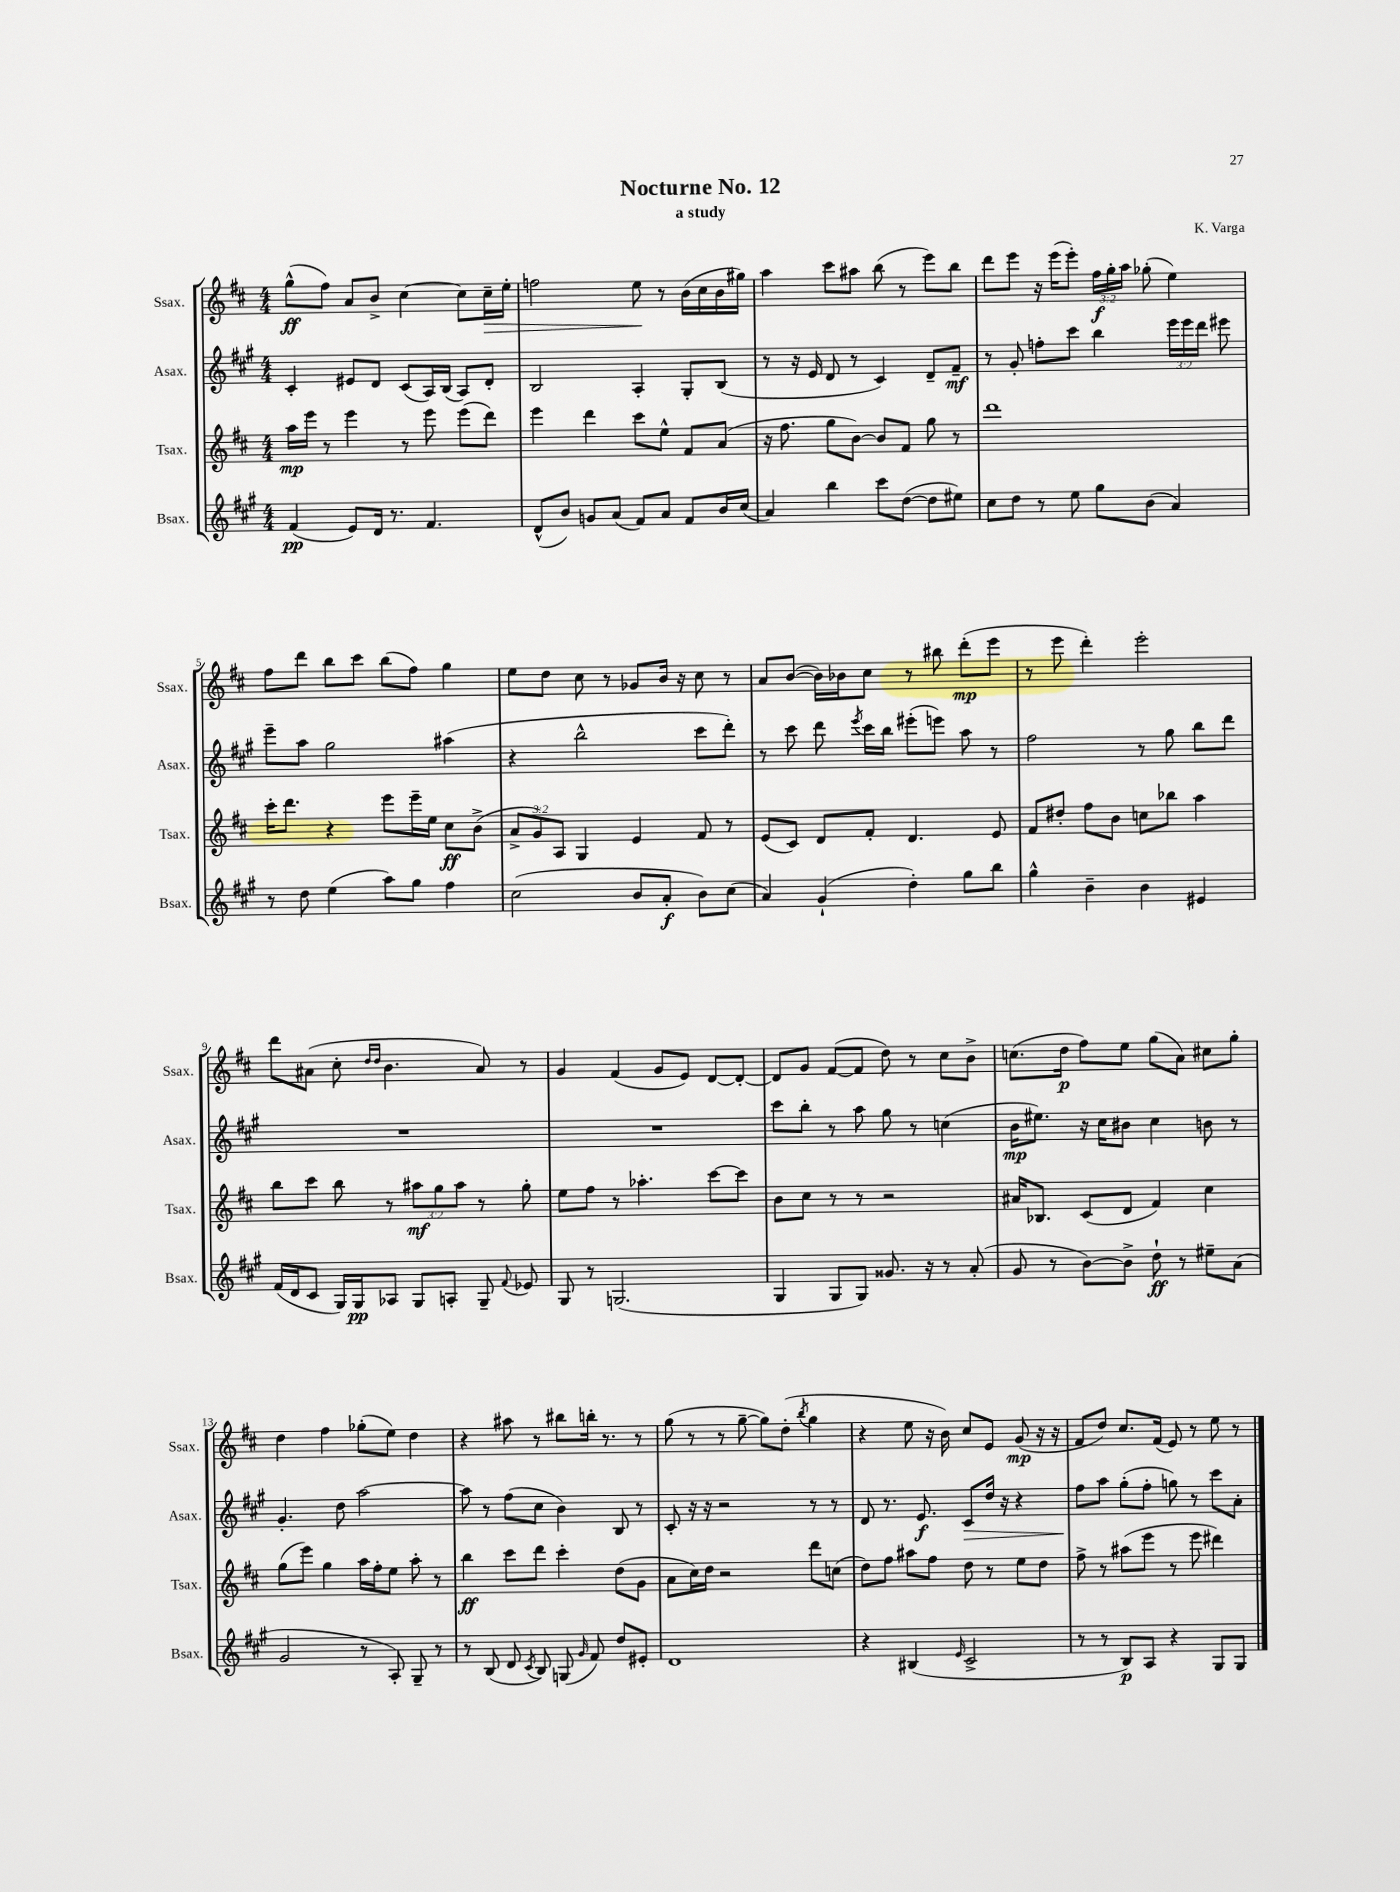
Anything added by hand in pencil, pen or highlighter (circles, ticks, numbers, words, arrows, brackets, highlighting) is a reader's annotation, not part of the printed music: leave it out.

**kern	**kern	**kern	**kern
*staff4	*staff3	*staff2	*staff1
*clefG2	*clefG2	*clefG2	*clefG2
*k[f#c#g#]	*k[f#c#]	*k[f#c#g#]	*k[f#c#]
*M4/4	*M4/4	*M4/4	*M4/4
(4f#/	16aa\LL	4c#'/	(8gg^^\L
.	16eee\JJ	.	.
.	8r	.	8ff#\J)
8e/L)	4eee\	8e#/L	8a/L
16d/Jk	.	8d/J	8b^/J
8.r	.	.	.
.	8r	(8c#/L	[4cc#\
4.f#/	8eee\	16A/L)	.
.	.	(16B/JJ	.
.	(8eee\L	8A/L)	8cc#\]L
.	8ddd\J)	8d'/J	16cc#~\L
.	.	.	16ee'\JJ
=	=	=	=
(8d^^/L	4eee\	2B/	2ff\
8b/J)	.	.	.
8g/L	4ddd\	.	.
(8a/J	.	.	.
8f#/L)	8ccc#\L	4A'/	8ee\
8a/J	8ee^^\J	.	8r
8f#/L	8f#/L	8G#'/L	(16b\LL
.	.	.	16cc#\
16b/L	(8a/J	(8B/J	16b\
(16cc#/JJ	.	.	16gg#\JJ)
=	=	=	=
4a/)	16r	8r	4aa\
.	8.ff#\	.	.
.	.	16r	.
.	.	16e/	.
4bb\	8gg\L	8d/	8ccc#\L
.	[8b\J)	8r	8aa#\J
8ccc#\L	8b/]L	4c#/)	(8bb\
([8dd\J	8f#/J	.	8r
8dd\]L	8gg\	8d~/L	8eee\L)
8ee#\J)	8r	8f#~/J	8bb\J
=	=	=	=
8cc#\L	1ddd	8r	8ddd\L
8dd\J	.	8g#'/	8eee\J
8r	.	8ff'\L	16r
.	.	.	(16eee\LK
8ee\	.	8ccc#\J	8eee'\J)
8gg#\L	.	4bb\	24ff#\LL
.	.	.	24gg'\
.	.	.	24aa\JJ
(8b\J	.	.	(8gg-'\
4a/)	.	24eee\LL	4ee\)
.	.	24eee\	.
.	.	24ddd\JJ	.
.	.	8eee#\	.
=	=	=	=
8r	16ccc#'\LK	8eee~\L	8ff#\L
.	8.ddd\J	.	.
8dd\	.	8aa\J	8ddd\J
(4ee\	4r	2gg#\	8bb\L
.	.	.	8ccc#\J
8aa\L)	8eee\L	.	(8bb\L
8gg#\J	16eee~\L	.	8ff#\J)
.	16ee\JJ	.	.
4ff#\	8cc#\L	(4aa#\	4gg\
.	(8b^\J	.	.
=	=	=	=
(2cc#\	12a^/L	4r	8ee\L
.	12g/)	.	.
.	.	.	8dd\J
.	12A/J	.	.
.	4G/	2bb^^\	8cc#\
.	.	.	8r
8b/L	4e/	.	8g-/L
8a'/J	.	.	16b/Jk
.	.	.	16r
8b\L)	8f#/	8ccc#\L	8cc#\
(8cc#\J	8r	8ddd'\J)	8r
=	=	=	=
4a/)	(8e/L	8r	8a/L
.	8c#/J)	8ccc#\	([8b/J
(4g#`/	8d/L	8ddd\	16b\]LL)
.	.	.	16b-\J
.	.	8qeee/	.
.	8f#'/J	16ccc#\LL	8cc#\J
.	.	16bb\JJ	.
4dd'\)	4.d/	(8eee#'\L	8r
.	.	8eee\J)	8bb#\
8gg#\L	.	8aa\	(8ddd'\L
8bb\J	8e/	8r	8eee\J
=	=	=	=
4gg#^^\	8f#/L	2ff#\	8r
.	8dd#'/J	.	8eee\
4b~\	8ff#\L	.	4ddd'\)
.	8b\J	.	.
4b\	8cc\L	8r	2eee'\
.	8bb-\J	8gg#\	.
4e#/	4aa\	8bb\L	.
.	.	8ddd\J	.
=	=	=	=
(16f#/LL	8bb\L	1r	8ddd\L
16d/J	.	.	.
8c#/J	8ccc#\J	.	(8a#\J
16G#/LL)	8bb\	.	8cc#'\
16G#/J	.	.	.
.	.	.	16qqdd/LL
.	.	.	16qqdd/JJ
8A-/J	8r	.	4.b\
8G#/L	12aa#\L	.	.
.	12gg\	.	.
8A'/J	.	.	.
.	12aa#\J	.	.
8G#~/	8r	.	8a#/)
8qqf#/	.	.	.
8e-/	8gg'\	.	8r
=	=	=	=
8G#/	8ee\L	1r	4g/
8r	8ff#\J	.	.
(2.G/	8r	.	(4f#/
.	4.aa-'\	.	.
.	.	.	8g/L
.	.	.	8e/J)
.	[8ccc#\L	.	[8d/L
.	8ccc#\]J	.	8d'/_J
=	=	=	=
4G#/	8b\L	8ccc#\L	8d/]L
.	8cc#\J	8bb'\J	8g/J
8G#/L	8r	8r	([8f#/L
8G#/J)	8r	8aa\	8f#/]J
8.g##/	2r	8gg#\	8dd\)
.	.	8r	8r
16r	.	.	.
8r	.	(4cc\	8cc#\L
(8a'/	.	.	8b^\J
=	=	=	=
8g#/	16a#/LK	16b\LK	(8.cc\L
.	8.B-/J	8.ee#\J)	.
8r	.	.	.
.	.	.	16dd\Jk
[8b\L)	(8c#/L	16r	8ff#\L)
.	.	16cc#\LK	.
8b^\]J	8d/J	8b#\J	8ee\J
8dd`\	4f#/)	4cc#\	(8gg\L
8r	.	.	8a\J)
8ee#~\L	4cc#\	8b\	8cc#\L
(8a\J	.	8r	8gg'\J
=	=	=	=
2g#/	(8gg\L	4.g#'/	4dd\
.	8eee\J)	.	.
.	4gg\	.	4ff#\
.	.	8dd\	.
8r	16aa\LL	[2aa\	(8gg-'\L
.	16ff#'\J	.	.
8A'/)	8ee\J	.	8ee\J)
8G#~/	8aa'\	.	4dd\
8r	8r	.	.
=	=	=	=
8r	4bb\	8aa\]	4r
(8B/	.	8r	.
8d/	8ccc#\L	(8ff#\L	8aa#\
8qc#/	.	.	.
8B/)	8ddd\J	8cc#\J	8r
(8G/	4ccc#'\	4b\)	8bb#\L
16qqg#/	.	.	.
8f#/)	.	.	16bb'\Jk
.	.	.	8.r
8dd/L	(8dd\L	8B/	.
8e#'/J	8g\J	8r	8r
=	=	=	=
1d	8a\L	8c#'/	(8gg\
.	16cc#\L)	16r	8r
.	16dd\JJ	16r	.
.	2r	2r	8r
.	.	.	[8gg~\
.	.	.	8gg\]L)
.	.	.	(8dd'\J
.	.	.	8qbb/
.	8ddd\L	8r	4gg\
.	(8cc\J	8r	.
=	=	=	=
4r	8dd\L)	8d/	4r
.	8ff#\J	8.r	.
(4B#/	8aa#\L	.	8ee\
.	.	8.e/	.
.	8ff#\J	.	16r
.	.	.	16b\)
16qqe/	.	.	.
2c#^/	8dd\	8c#/L	8cc#/L
.	8r	16dd/Jk	8e/J
.	.	16r	.
.	8ee\L	4r	(8g/
.	8dd\J	.	16r
.	.	.	16r
=	=	=	=
8r	8ff#^\	8ff#\L	8f#/L
8r	8r	8aa\J	8dd/J)
8B/L)	(8aa#\L	(8gg#'\L	8.cc#/L
8A/J	8eee\J	8ff#'\J	.
.	.	.	(16f#/Jk
4r	8r	8gg\)	8e/)
.	8eee\	8r	8r
8G#/L	4ddd#\)	8ccc#\L	8ee\
8G#/J	.	8a'\J	8r
==	==	==	==
*-	*-	*-	*-
